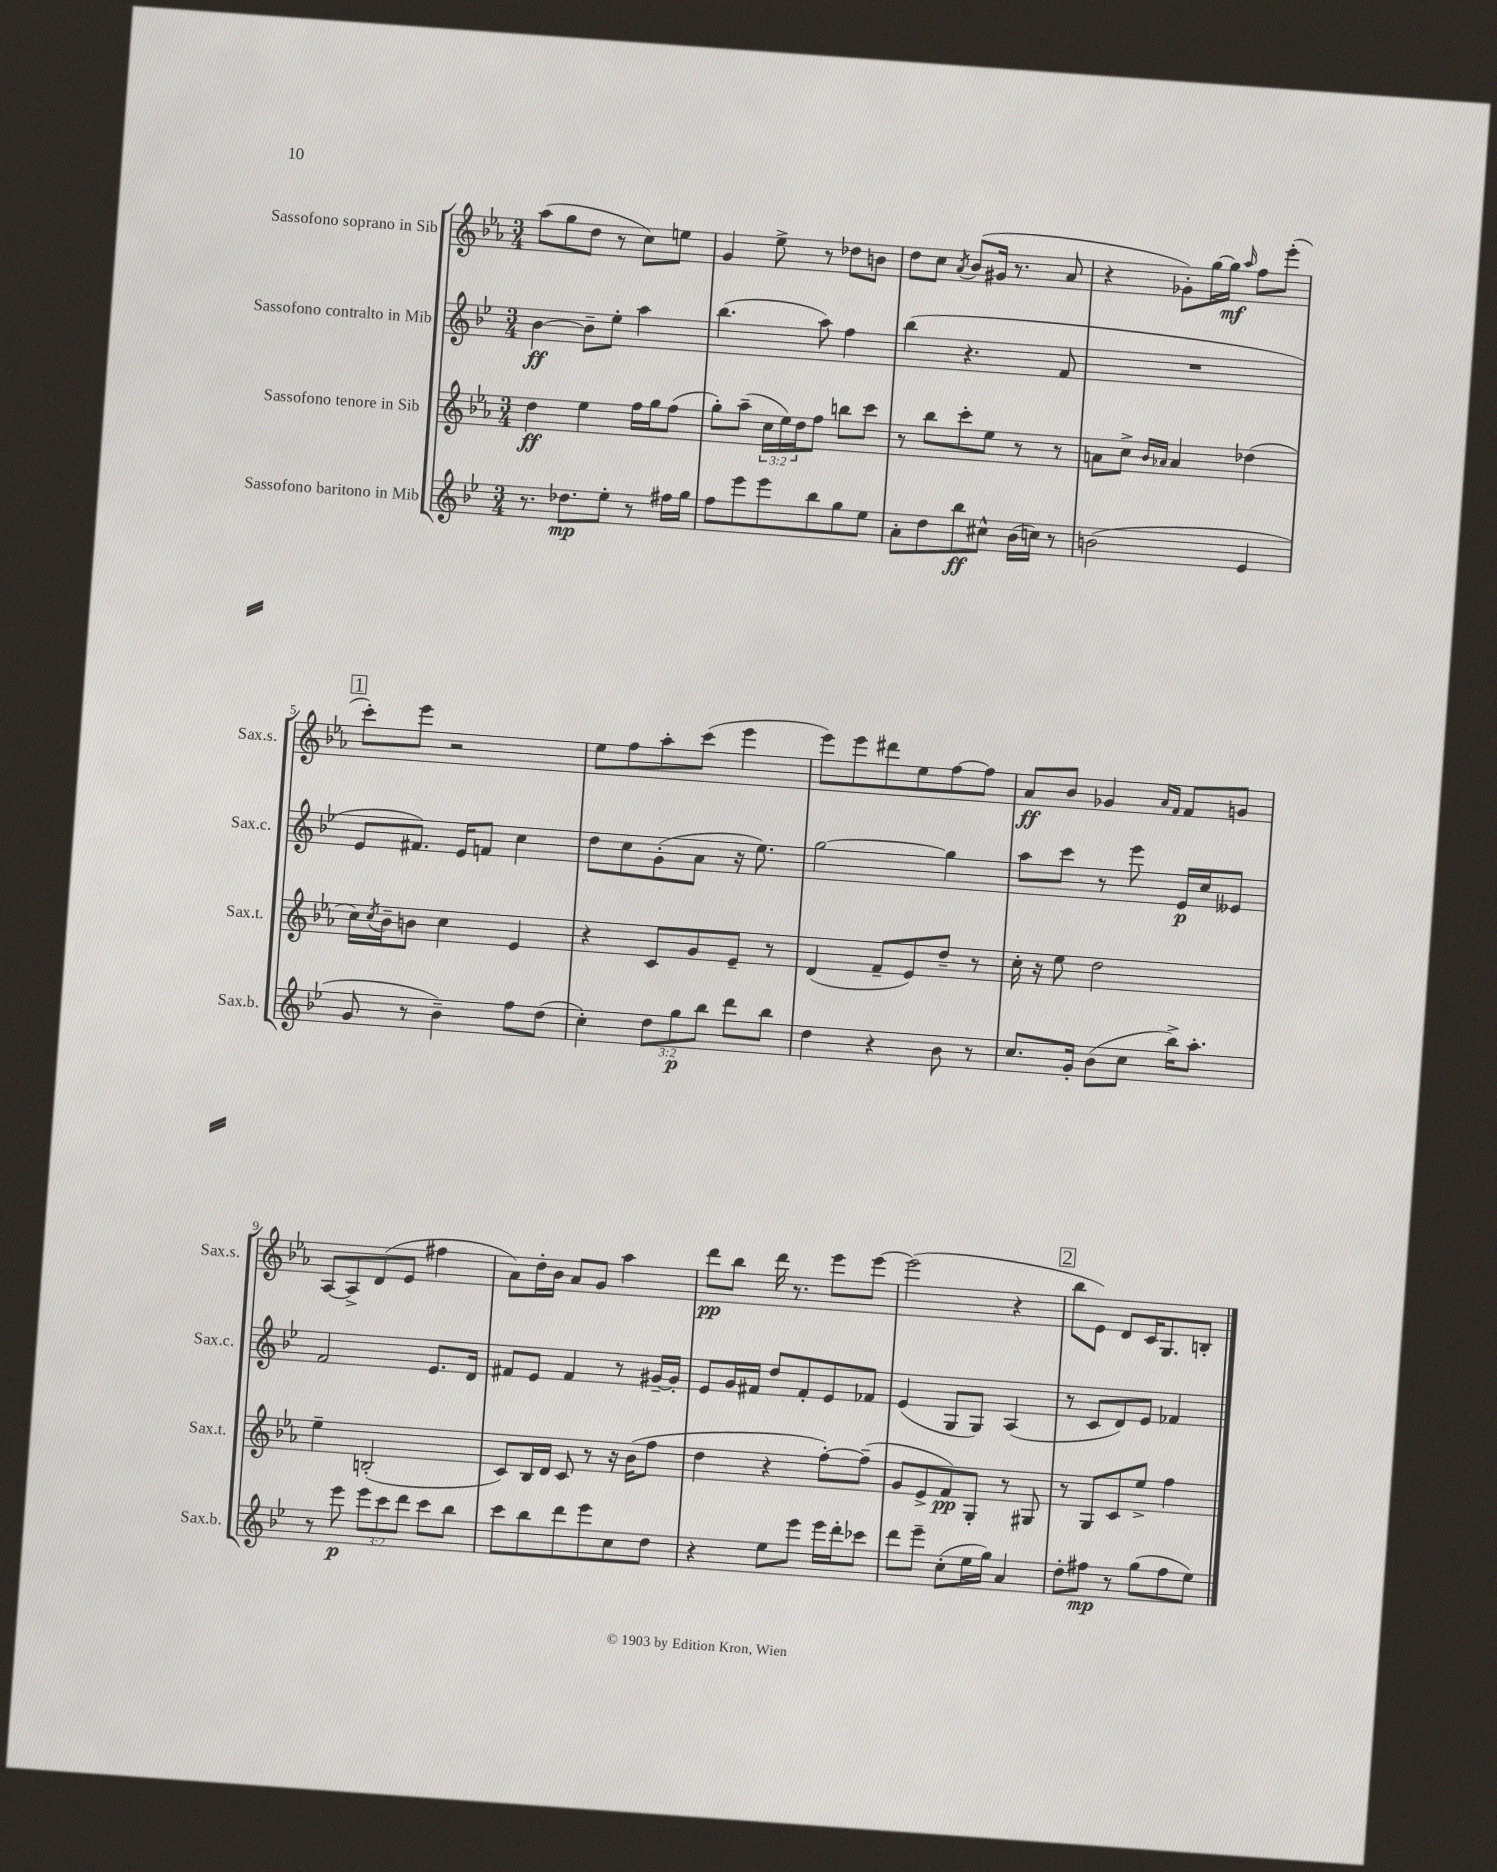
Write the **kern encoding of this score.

**kern	**kern	**kern	**kern
*staff4	*staff3	*staff2	*staff1
*clefG2	*clefG2	*clefG2	*clefG2
*k[b-e-]	*k[b-e-a-]	*k[b-e-]	*k[b-e-a-]
*M3/4	*M3/4	*M3/4	*M3/4
8.r	4dd	[4b-	(8aa-
.	.	.	8gg
8.dd-	.	.	.
.	4ee-	8b-~]	8dd
8ee-'	.	8ee-'	8r
8r	16ff	4aa	8cc)
.	16gg	.	.
16ff#	(8ff	.	8ee
16gg	.	.	.
=	=	=	=
8ff	8gg')	(4.bb-	4g
8eee-	(8aa-~	.	.
8eee-	24cc	.	8ee-^
.	24ee-)	.	.
.	24dd	.	.
8bb-	8ff	8aa)	8r
8gg	8bb	4ff	8dd-
8ee-	8ccc	.	8b
=	=	=	=
8a'	8r	(4bb-	8dd
8dd	8bb-	.	8cc
.	.	.	8qa-
8bb-	8ccc'	4.r	(8b-
8cc#^^	8ee-	.	16g#
.	.	.	8.r
(16b-	8r	.	.
16cc)	.	.	.
8r	8r	8f	8a-
=	=	=	=
(2b	8a	2.r	4r
.	8cc^	.	.
.	16qqb-	.	.
.	16qqa-	.	.
.	4a-	.	8g-')
.	.	.	[16gg
.	.	.	16gg]
.	.	.	16qqaa-
4e-	(4dd-	.	8ff
.	.	.	(8eee-'
=	=	=	=
8g	16cc)	8e-	8ccc')
.	8qcc	.	.
.	16b-~	.	.
8r	8b	8.f#)	8eee-
4b-~)	4cc	.	2r
.	.	16e-	.
.	.	8f	.
8ff	4e-	4cc	.
(8dd	.	.	.
=	=	=	=
4cc')	4r	8dd	8ee-
.	.	8cc	8ff
12dd	8c	(8g'	8aa-'
12gg	.	.	.
.	8g	8a	(8ccc
12bb-	.	.	.
8ddd	8e-~	16r	4eee-
.	.	8.ee-)	.
8bb-	8r	.	.
=	=	=	=
4dd	(4d	[2gg	8eee-)
.	.	.	8eee-
4r	8f~	.	8ddd#
.	8e-)	.	8ee-
8b-	8dd~	4gg]	[8ff
8r	8r	.	8ff]
=	=	=	=
8.cc	16cc'	8aa	8a-
.	16r	.	.
.	8ee-	8ccc	8b-
16g'	.	.	.
(8b-	2dd	8r	4g-
8cc	.	8eee-	.
.	.	.	16qqa-
.	.	.	16qqf
16bb-^)	.	16e-	8f
8.aa'	.	16cc	.
.	.	8e--	8g
=	=	=	=
8r	4ee-~	2f	[8A-
8eee-	.	.	8A-^]
12eee-	(2B'	.	(8d
12ccc	.	.	.
.	.	.	8e-
12ddd	.	.	.
8ccc	.	8.e-	4ff#
8bb-	.	.	.
.	.	16d	.
=	=	=	=
8ccc	8c)	8f#	8a-)
8bb-	16B-	8e-	16dd'
.	16d	.	16b-
8ddd	8c	4f#	8a-
8eee-	8r	.	8g
8cc	16r	8r	4aa-
.	(16b-	.	.
8dd	8ff	[16g#~	.
.	.	16g#']	.
=	=	=	=
4r	4dd	8e-	8ddd
.	.	16g	8bb-
.	.	16f#	.
8ee-	4r	8dd	16ddd
.	.	.	8.r
8eee-	.	8f#'	.
16eee-	[8ff')	8e-	8eee-
16ddd'	.	.	.
8ccc-	(8ff~]	8f-	[8eee-
=	=	=	=
8ddd	8g	(4e-	(2eee-]
8eee-~	8e-^	.	.
(8cc'	8f)	8G	.
16ee-	8G'	8G)	.
16gg)	.	.	.
4a	8r	(4A	4r
.	8G#	.	.
=	=	=	=
8dd'	8r	8r	8bb-
8ff#	8G	8c	8e-)
8r	8c	8d)	8d
(8gg	8ee-^	8e-	16c
.	.	.	8.G
8ff#	4ff	4f-	.
8ee-)	.	.	8B'
==	==	==	==
*-	*-	*-	*-
